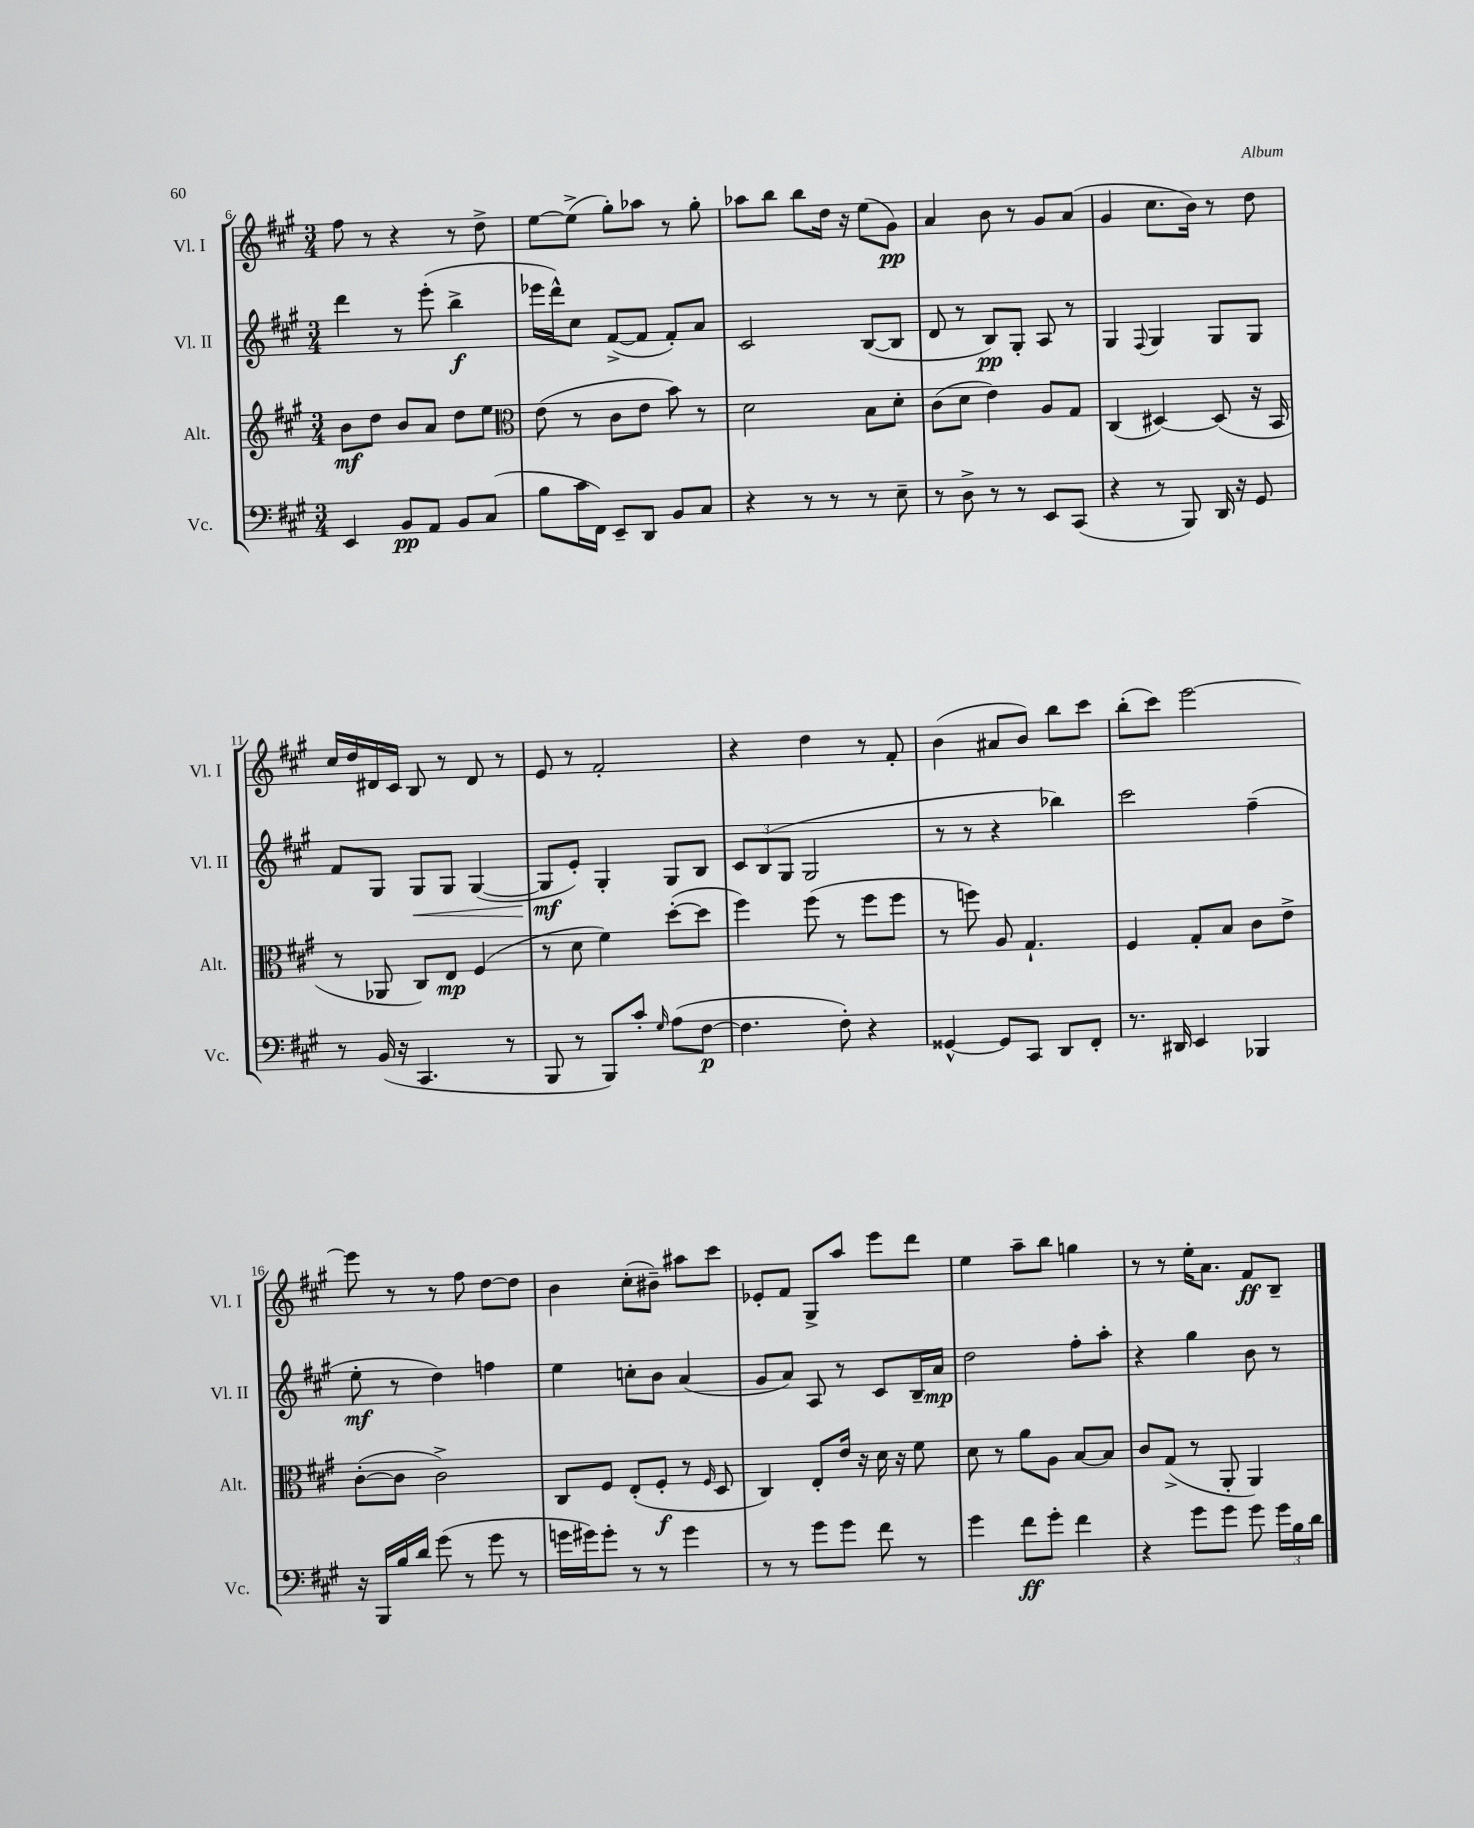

**kern	**kern	**kern	**kern
*staff4	*staff3	*staff2	*staff1
*clefF4	*clefG2	*clefG2	*clefG2
*k[f#c#g#]	*k[f#c#g#]	*k[f#c#g#]	*k[f#c#g#]
*M3/4	*M3/4	*M3/4	*M3/4
4EE/	8b\L	4ddd\	8ff#\
.	8dd\J	.	8r
8BB/L	8b/L	8r	4r
8AA/J	8a/J	(8eee'\	.
8BB/L	8dd\L	4bb^\	8r
(8C#/J	8ee\J	.	8dd^\
=	=	=	=
*	*clefC3	*	*
8B\L	(8e\	16eee-\LL	[8ee\L
.	.	16ddd^^\J)	.
16c#\L	8r	8cc#\J	(8ee^\]J
16FF#\JJ)	.	.	.
8EE~/L	8c#\L	([8f#^/L	8gg#'\L)
8DD/J	8e\J	8f#/]J	8aa-\J
8BB/L	8b\)	8f#'/L)	8r
8C#/J	8r	8a/J	8gg#'\
=	=	=	=
4r	2d\	2c#/	8aa-\L
.	.	.	8bb\J
8r	.	.	8bb\L
8r	.	.	16dd\Jk
.	.	.	16r
8r	8B\L	([8B/L	(8ee\L
8E~\	8d'\J	8B/]J	8g#\J)
=	=	=	=
8r	(8c#\L	8d/	4a/
8D^\	8d\J	8r	.
8r	4e\)	8B/L)	8b\
8r	.	8G#'/J	8r
8EE/L	8A/L	8A/	8g#/L
(8CC#/J	8G#/J	8r	(8a/J
=	=	=	=
4r	(4C#/	4G#/	4g#/
.	.	8qqF#/	.
8r	[4D#/)	4G#/	8.cc#\L
8BBB/)	.	.	.
.	.	.	16b\Jk)
16DD/	(8D#/]	8G#/L	8r
16r	.	.	.
8GG#/	16r	8G#/J	8dd\
.	16BB/	.	.
=	=	=	=
8r	8r	8f#/L	16cc#/LL
.	.	.	16dd/
(16BB/	8AA-/	8G#/J	16d#/
16r	.	.	16c#/JJ
4.CC#/	8C#/L)	8G#/L	8B/
.	8E/J	8G#/J	8r
.	(4F#/	([4G#/	8d#/
8r	.	.	8r
=	=	=	=
8BBB/	8r	8G#/]L	8e/
8r	8d\	8e'/J)	8r
8BBB/L)	4f#\)	4G#'/	2f#'/
8c#'/J	.	.	.
16qqG#/	.	.	.
(8A\L	([8dd'\L	8G#/L	.
[8F#\J	8dd\]J	8B/J	.
=	=	=	=
4.F#\]	4ff#\)	12c#/L	4r
.	.	(12B/	.
.	.	12G#/J	.
.	(8ff#\	2G#/	4dd\
8F#'\)	8r	.	.
4r	8ff#\L	.	8r
.	8ff#\J	.	8f#'/
=	=	=	=
[4GG##^^/	8r	8r	(4b\
.	8ff\)	8r	.
8GG##/]L	8A/	4r	8a#/L
8CC#/J	4.G#`/	.	8b/J)
8DD/L	.	4bb-\)	8bb\L
8FF#'/J	.	.	8ccc#\J
=	=	=	=
8.r	4F#/	2ccc#\	(8bb'\L
.	.	.	8ccc#\J)
16DD#/	.	.	.
4EE/	8G#'/L	.	[2eee\
.	8B/J	.	.
4BBB-/	8c#\L	(4ff#~\	.
.	8e^\J	.	.
=	=	=	=
16r	([8c#'\L	8ee'\	8eee\]
16BBB/LL	.	.	.
16B/	8c#\]J	8r	8r
16d/JJ	.	.	.
(8g#\	2c#^\)	4dd\)	8r
8r	.	.	8ff#\
8g#\	.	4ff\	[8dd\L
8r	.	.	8dd\]J
=	=	=	=
16g\LL	8C#/L	4ee\	4b\
16g#\J)	.	.	.
8g#'\J	8F#/J	.	.
8r	(8E'/L	8cc'\L	(8cc#'\L
8r	8F#'/J	8b\J	8b#~\J)
4g#\	8r	(4a/	8aa#\L
.	16qqF#/	.	.
.	8D/	.	8ccc#\J
=	=	=	=
8r	4C#/)	8g#/L	8e-'/L
8r	.	8a/J)	8f#/J
8g#\L	8E'/L	8A/	8G#^/L
8g#\J	16e/Jk	8r	8aa/J
.	16r	.	.
8f#\	16d\	8c#/L	8eee\L
.	16r	.	.
8r	8f#\	16B~/L	8ddd\J
.	.	16a/JJ	.
=	=	=	=
4g#\	8d\	2dd\	4ee\
.	8r	.	.
8f#\L	8a\L	.	8aa~\L
8g#'\J	8A\J	.	8bb\J
4f#\	[8B/L	8ff#'\L	4gg\
.	8B/]J	8aa'\J	.
=	=	=	=
4r	8c#/L	4r	8r
.	(8G#^/J	.	8r
8g#\L	8r	4gg#\	16ee'\LK
.	.	.	8.a\J
8g#\J	8AA'/	.	.
8g#\	4AA/)	8b\	8f#/L
24g#\LL	.	8r	8B~/J
24B\	.	.	.
24d\JJ	.	.	.
==	==	==	==
*-	*-	*-	*-
